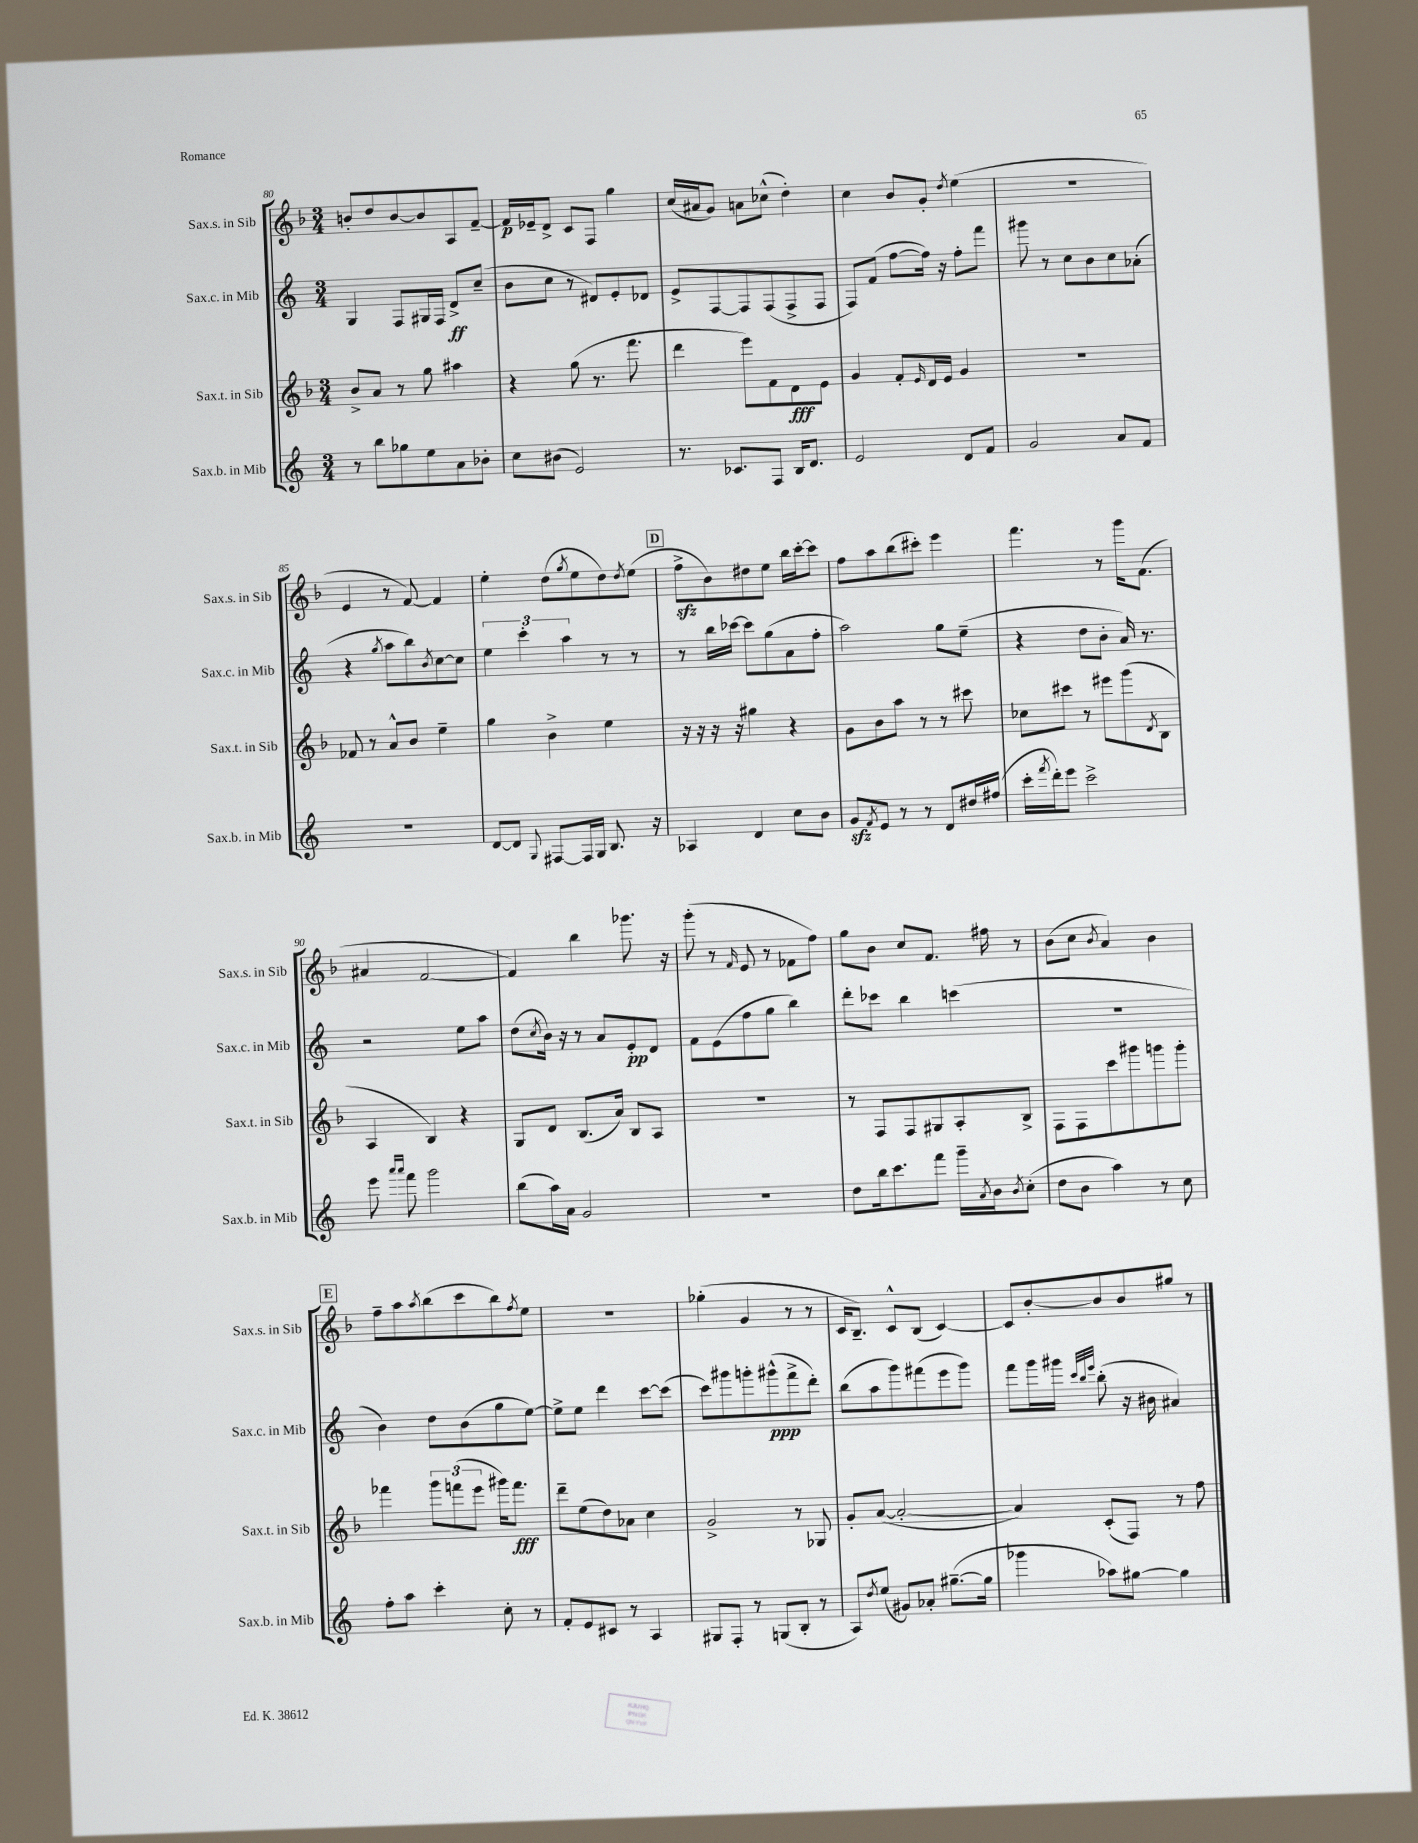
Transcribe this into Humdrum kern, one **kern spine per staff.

**kern	**kern	**kern	**kern
*staff4	*staff3	*staff2	*staff1
*clefG2	*clefG2	*clefG2	*clefG2
*k[]	*k[b-]	*k[]	*k[b-]
*M3/4	*M3/4	*M3/4	*M3/4
8r	8b-^	4G	8b'
8bb	8a	.	8dd
8gg-	8r	8F	[8b
8ee	8gg	16G#	8b]
.	.	16F	.
8a	4aa#	8d^	8A
8b-'	.	(8cc~	[8f~
=	=	=	=
8cc	4r	8b	16f]
.	.	.	16e-~
(8b#	.	8cc	8d^
2e)	(8gg	8r	8c
.	8.r	8d#)	8F
.	.	8e'	4gg
.	8.fff	.	.
.	.	8d-	.
=	=	=	=
8.r	4ddd	8e^	(16cc
.	.	.	16a#
.	.	[8F	8g)
8.c-	.	.	.
.	8eee)	8F]	8a
8F	8f	(8F	(8cc-^^
16B	8d	8F^	4dd')
8.d	.	.	.
.	8e	8F	.
=	=	=	=
2e	4g	8F)	4cc
.	.	(8f	.
.	8f'	[8ff	8b-
.	16qqe	.	.
.	16d	16ff])	8g'
.	16e	16r	.
.	.	.	8qdd
8d	4g	8ff'	(4ee
8f	.	8fff	.
=	=	=	=
2g	2.r	8ggg#	2.r
.	.	8r	.
.	.	8cc	.
.	.	8b	.
8a	.	8cc	.
8f	.	(8a-'	.
=	=	=	=
2.r	8f-	4r	4e
.	8r	.	.
.	.	8qgg	.
.	8a^^	8aa	8r
.	8b-	8bb)	[8f)
.	.	8qb	.
.	4ee~	[8cc	4f]
.	.	8cc]	.
=	=	=	=
[8d	4gg	6ee	4ee'
8d]	.	.	.
.	.	6ccc'	.
8qqG	.	.	.
[8F#	4b-^	.	(8dd
.	.	6aa	.
.	.	.	8qgg
16F#]	.	.	8ee
16G	.	.	.
8.B	4ee	8r	8dd)
.	.	.	8qdd
.	.	8r	(8ee
16r	.	.	.
=	=	=	=
4A-	16r	8r	8ff^
.	16r	.	.
.	16r	16bb	8b-)
.	16r	[16ccc-	.
4d	4gg#	8ccc-]	8dd#
.	.	(8gg	8ee
8cc	4r	8a	16bb-
.	.	.	[16ccc'
8b	.	8ff'	8ccc]
=	=	=	=
8g	8g	2aa)	8ff
8qf	.	.	.
8e	8b-	.	8aa
8r	8aa	.	(8bb-
8r	8r	.	8ccc#')
8d	8r	8gg	4eee
16dd#	8ccc#	(8ee~	.
(16ff#	.	.	.
=	=	=	=
16ccc'	8cc-	4r	4.fff
8qfff	.	.	.
16ddd')	.	.	.
8eee	8ccc#	.	.
2ccc^	8r	8dd	.
.	8eee#	8b'	8r
.	(8ggg	16a)	16ggg
.	.	8.r	(8.f
.	8qd	.	.
.	8B-	.	.
=	=	=	=
8eee	4A	2r	4a#
16qqaaa	.	.	.
16qqaaa	.	.	.
8fff	.	.	.
2ggg	4B-)	.	[2f
.	4r	8ee	.
.	.	8aa	.
=	=	=	=
(8bb	8G	(8dd	4f])
.	.	8qcc	.
16aa)	8d	16b)	.
16a	.	16r	.
2g	(8.B-	8r	4bb-
.	.	8a	.
.	16a)	.	.
.	8B-	8e'	8.ggg-
.	8A	8d	.
.	.	.	16r
=	=	=	=
2.r	2.r	8f	(8ggg'
.	.	(8e	8r
.	.	.	16qqf
.	.	8ff	8e
.	.	8gg	8r
.	.	4bb)	8f-
.	.	.	8ff)
=	=	=	=
8dd	8r	8ddd'	8gg
16bb	8F	8ccc-	8b-
8.ccc	.	.	.
.	8F	4bb	8cc
8fff	8G#	.	8.f
16ggg~	8A'	(4ccc	.
8qa	.	.	.
16b	.	.	16ff#
8qb	.	.	.
(8cc'	8B-^	.	8r
=	=	=	=
8dd	8F	2.r	(8b-
8b	8F	.	8cc
.	.	.	8qb-
4aa)	8ccc	.	4a)
.	8ggg#	.	.
8r	8ggg	.	4b-
8cc	8ggg'	.	.
=	=	=	=
8ff'	4fff-	4b)	8ff~
8aa	.	.	8aa
.	.	.	8qaa
4ccc'	12ggg	8dd	(8bb-
.	(12fff	.	.
.	.	(8b	8ccc
.	12eee	.	.
8cc'	16ggg#)	8gg	8bb-)
.	8.fff	.	.
.	.	.	8qff
8r	.	[8ee)	8ee
=	=	=	=
8f'	8ddd~	8ee^]	2.r
8e	(8ee	8ee	.
8c#	8dd)	4ddd	.
8r	8a-	.	.
4A	4cc	[8ccc	.
.	.	(8ccc]	.
=	=	=	=
8G#	2g^	8ccc)	(4gg-'
8F'	.	8ggg#	.
8r	.	8ggg'	4g
(8G	.	(8ggg#^^	.
8B'	8r	8fff^	8r
8r	8G-	8ddd')	8r
=	=	=	=
8A)	8g'	(8bb	16c
.	.	.	8.B-~)
8qdd	.	.	.
(8ee	([8a	8aa	.
8g#)	2a'_	8ggg)	8c^^
8a-'	.	(8fff#	(8B-
([8.gg#~	.	8eee	[4c)
.	.	8ggg)	.
16gg#]	.	.	.
=	=	=	=
4ggg-	4a])	8fff	8c]
.	.	16ggg	[8b-'
.	.	16ggg#	.
.	.	32qqccc	.
.	.	32qqbb	.
.	.	32qqeee	.
8aa-)	(8c'	(8bb'	8b-]
[8gg#	8F)	16r	8b-
.	.	16b#	.
4gg#]	8r	4a#)	8gg#
.	8ff	.	8r
==	==	==	==
*-	*-	*-	*-
